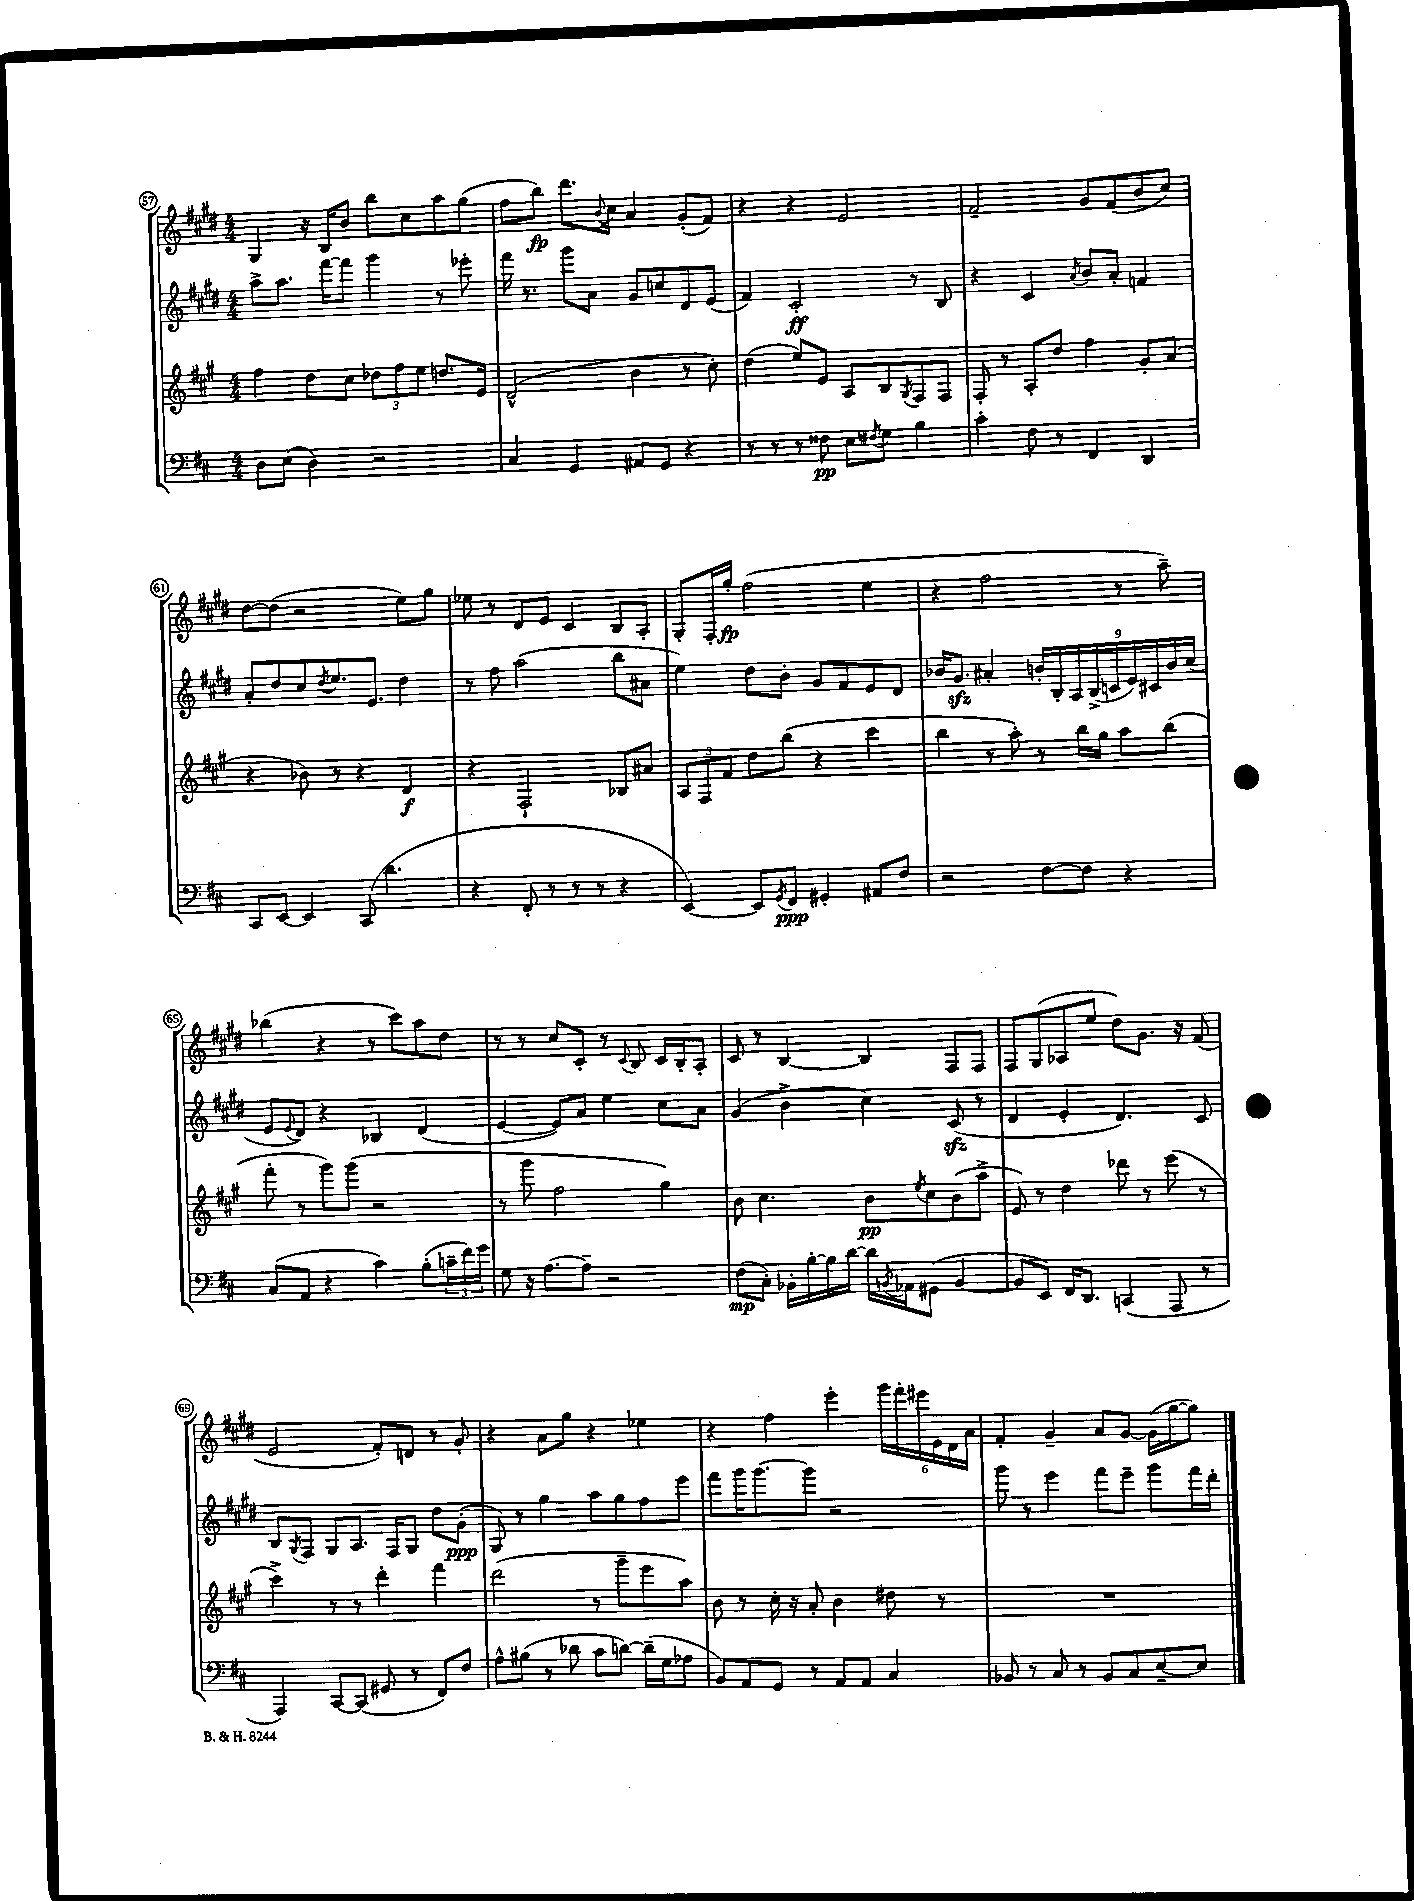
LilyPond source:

<<
\new StaffGroup <<
\new Staff = "s0" {
    \clef treble \key e \major \numericTimeSignature \time 4/4
    gis4 r16 b16 b'8 b''8 cis''8 a''8 gis''8( |
    fis''8 b''8\fp) dis'''8. \appoggiatura { b'8 } cis''16 a'4 gis'8-.( fis'8) |
    r4 r4 e'2 |
    fis'2-- gis'8 fis'8( b'8 cis''8) |
    dis''8~ dis''8( r2 e''8) gis''8 |
    ees''8 r8 dis'8 e'8 cis'4 b8 a8-. |
    gis8-. fis16-. gis''16-.\fp fis''2( e''4 |
    r4 fis''2 r8 a''8--) |
    bes''4( r4 r8 cis'''8) a''8 dis''8 |
    r8 r8 cis''8 cis'8-. r8 \appoggiatura { cis'8 } b8 cis'16 b16-. a8-. |
    cis'8 r8 b4~ b4 fis8 fis8 |
    fis8 gis8( aes8 e''8 dis''8) gis'8. r16 fis'8( |
    e'2 fis'8-.) d'8 r8 gis'8-. |
    r4 a'8 gis''8 r4 ees''4 |
    r4 fis''4 e'''4-. \tuplet 6/4 { gis'''16 fis'''16-. eis'''16 e'16 dis'16 a'16 } |
    fis'4-. gis'4-- a'8 gis'8~ gis'16( gis''16~ gis''8) \bar "|." |
}
\new Staff = "s1" {
    \clef treble \key e \major \numericTimeSignature \time 4/4
    a''8-> a''8. fis'''16~ fis'''8 gis'''4 r8 ees'''8-. |
    fis'''16 r8. gis'''8 a'8 gis'8 c''8 dis'8 e'8( |
    fis'4) cis'2-.\ff r8 b8 |
    r4 cis'4 \acciaccatura { a'8 } b'8 a'8-. f'4 |
    a'8-. dis''8 cis''8 \acciaccatura { dis''8 } e''8. e'8. dis''4 |
    r8 fis''8 a''2( b''8 ais'8 |
    e''4) dis''8 b'8-. gis'8 fis'8 e'8 dis'8 |
    bes'16 gis'8.\sfz ais'4-. \tuplet 9/8 { b'16-. b16-. a16 b16->( c'16 e'16) cis'16 b'16 cis''16( } |
    e'8 \appoggiatura { e'8 } dis'8) r4 bes4 dis'4( |
    e'4~ e'8) a'8 e''4 cis''8 a'8 |
    gis'4( b'4-> cis''4) cis'8\sfz( r8 |
    dis'4 e'4-. dis'4.) cis'8 |
    b8 \acciaccatura { gis8 } fis8 gis8 a8. fis16 gis8 dis''8 gis'8-.\ppp( |
    gis8) r8 gis''4 a''8 gis''8 fis''8 e'''8 |
    fis'''8 gis'''16 gis'''8.~ gis'''8 r2 |
    gis'''8 r8 e'''4 fis'''8 e'''8-- gis'''8 fis'''16 dis'''16-. \bar "|." |
}
\new Staff = "s2" {
    \clef treble \key a \major \numericTimeSignature \time 4/4
    fis''4 d''8 cis''8 \tuplet 3/2 { des''8 fis''8 e''8 } d''8. e'16 |
    d'2-^( b'4 r8 cis''8-.) |
    d''4( e''8) e'8 a8 b8 \acciaccatura { gis8 } fis8 fis8 |
    fis8-. r8 a8-. d''8 fis''4 gis'8-. a'8( |
    r4 bes'8) r8 r4 d'4\f |
    r4 fis2-! bes8 ais'8 |
    \tuplet 3/2 { a8 fis8 fis'8 } d''8 b''8( r4 cis'''4 |
    b''4 r8 a''8-.) r8 b''16 gis''16 a''8 b''8( |
    fis'''8-. r8 gis'''8) gis'''8( r2 |
    r8 gis'''8 fis''2 gis''4) |
    b'8 cis''4. b'8\pp \acciaccatura { e''8 } cis''8 b'8( a''8-> |
    e'8) r8 d''4 des'''8 r8 e'''8( r8 |
    cis'''4->) r8 r8 d'''4-. fis'''4 |
    d'''2( r8 gis'''8-- e'''8 a''8) |
    b'8 r8 cis''16-. r16 a'8-. b'4 dis''8 r8 |
    R1 \bar "|." |
}
\new Staff = "s3" {
    \clef bass \key d \major \numericTimeSignature \time 4/4
    d8 e8( d4) r2 |
    cis4 g,4 ais,8 g,8 r4 |
    r8 r8 r8 fisis8\pp e8 \acciaccatura { fis8 } g8 b4 |
    cis'4-. fis8 r8 fis,4 d,4 |
    cis,8 e,8~ e,4 cis,8( d'4. |
    r4 fis,8-. r8 r8 r8 r4 |
    e,4~) e,8 \acciaccatura { g,8 } fis,8\ppp gis,4-. ais,8 fis8 |
    r2 fis8~ fis8 r4 |
    cis8( a,8 r4 cis'4) b8-.( \tuplet 3/2 { c'16-- fis'16) g'16 } |
    g8 r16 a8.~ a8-- r2 |
    fis8\mp( cis8-.) bes,16-. b16~-. b16 d'16~ d'16 \acciaccatura { b,8 } aes,16 gis,8( b,4~ |
    b,8 e,8) fis,16 d,8. c,4( a,,8 r8 |
    a,,4) cis,8~ cis,8( gis,8 r8 fis,8) fis8 |
    a8-^ bis8( r8 des'8 cis'8 d'8~) d'16--( g16 aes8 |
    b,8) a,8 g,8 r8 a,8 a,8 cis4 |
    bes,8 r8 cis8 r8 bes,8 cis8 e8~-- e8 \bar "|." |
}
>>
>>
\layout { \context { \Score currentBarNumber = #57 \override BarNumber.stencil = #(make-stencil-circler 0.1 0.3 ly:text-interface::print) } }
